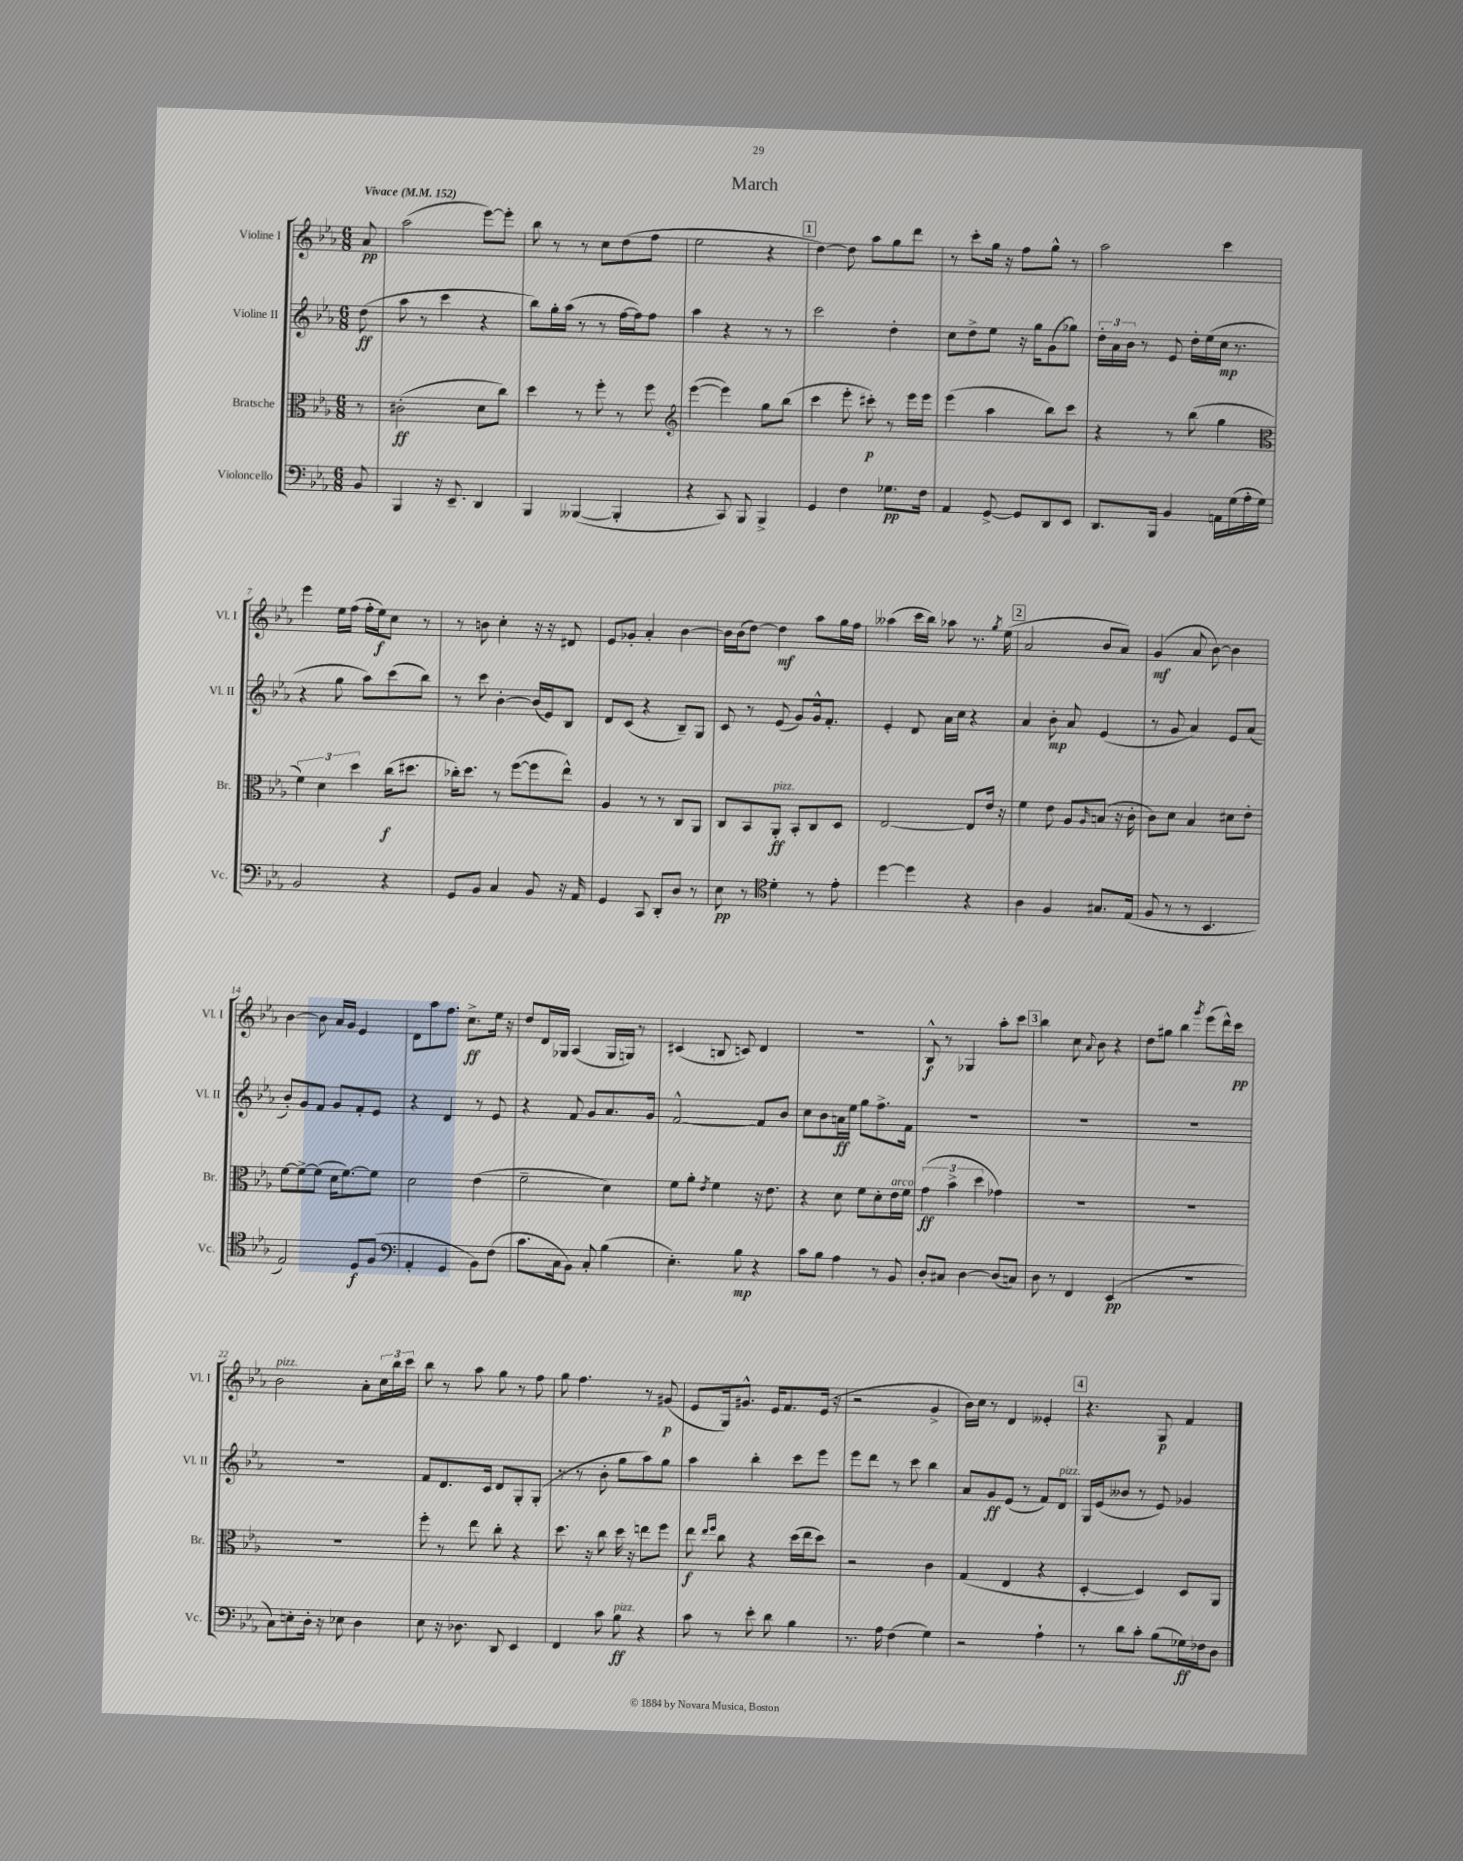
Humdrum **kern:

**kern	**dynam	**kern	**dynam	**kern	**dynam	**kern	**dynam
*part4	*part4	*part3	*part3	*part2	*part2	*part1	*part1
*staff4	*staff4	*staff3	*staff3	*staff2	*staff2	*staff1	*staff1
*I"Violoncello	*	*I"Bratsche	*	*I"Violine II	*	*I"Violine I	*
*I'Vc.	*	*I'Br.	*	*I'Vl. II	*	*I'Vl. I	*
*clefF4	*	*clefC3	*	*clefG2	*	*clefG2	*
*k[b-e-a-]	*	*k[b-e-a-]	*	*k[b-e-a-]	*	*k[b-e-a-]	*
*M6/8	*	*M6/8	*	*M6/8	*	*M6/8	*
*MM152	*	*MM152	*	*MM152	*	*MM152	*
=	=	=	=	=	=	=	=
!	!	!	!	!	!	!LO:TX:a:B:t=Vivace	!
8BB-/	.	8r	.	(8dd\	ff	8a-/	pp
=1	=1	=1	=1	=1	=1	=1	=1
4BBB-/	.	(2c#X'\	ff	8aa-\	.	(2aa-\	.
.	.	.	.	8r	.	.	.
16r	.	.	.	4ccc\	.	.	.
8.EE-~/	.	.	.	.	.	.	.
4DD/	.	8d\L	.	4r	.	[8eee-\L)	.
.	.	8cc\J)	.	.	.	8eee-'\J]	.
=2	=2	=2	=2	=2	=2	=2	=2
4BBB-/	.	4dd\	.	8bb-\L)	.	8bb-\	.
.	.	.	.	16gg'\L	.	8r	.
.	.	.	.	(16aa-\JJ	.	.	.
([4BBB--X/	.	8r	.	8r	.	8r	.
.	.	8ff'\	.	8r	.	8cc\L	.
4BBB--'/]	.	8r	.	[16ff\LL	.	(8dd\	.
.	.	.	.	16ff\J])	.	.	.
.	.	8ff\	.	8ff\J	.	8ff\J	.
=3	=3	=3	=3	=3	=3	=3	=3
*	*	*clefG2	*	*	*	*	*
4r	.	([4eee-\	.	4aa-\	.	2ee-\	.
8CC/)	.	4eee-\])	.	4r	.	.	.
8BBB-/	.	.	.	.	.	.	.
4BBB-^/	.	8gg\L	.	8r	.	4r	.
.	.	(8bb-\J	.	8r	.	.	.
!!LO:REH:place=s1:t=1
=4	=4	=4	=4	=4	=4	=4	=4
4GG/	.	4ccc\	.	2ccc\	.	[4dd\)	.
4F\	.	8eee-'\	.	.	.	8dd\]	.
.	.	8ccc#X'\)	p	.	.	8aa-\L	.
8.G-X\L	pp	8r	.	4dd'\	.	8gg\	.
.	.	16eee-\LL	.	.	.	8ddd\J	.
16F\Jk	.	16eee-\JJ	.	.	.	.	.
=5	=5	=5	=5	=5	=5	=5	=5
4AA-/	.	(4eee-\	.	8cc\L	.	8r	.
.	.	.	.	8dd^\	.	8ccc'\L	.
[8GG^/	.	4aa-\	.	8ee-\J	.	16gg\Jk	.
.	.	.	.	.	.	16r	.
8GG/L]	.	.	.	16r	.	8ff\L	.
.	.	.	.	16gg\KL	.	.	.
8DD/	.	8bb-\L)	.	(8g\	.	8gg^^\J	.
8EE-/J	.	8ccc\J	.	8gg-X\J)	.	8r	.
=6	=6	=6	=6	=6	=6	=6	=6
8.DD/L	.	4r	.	24dd'\LL	.	2aa-\	.
.	.	.	.	24a-\	.	.	.
.	.	.	.	24b-\JJ	.	.	.
.	.	.	.	8r	.	.	.
16BBB-/Jk	.	.	.	.	.	.	.
4BB-/	.	8r	.	8e-/	.	.	.
.	.	(8bb-\	.	16dd'\LL	.	.	.
.	.	.	.	(16ee-\	.	.	.
16AAn\LL	.	4gg\	.	16cc\JJ	mp	4ccc\	.
(16G\	.	.	.	8.r	.	.	.
16A-'\	.	.	.	.	.	.	.
16G\JJ)	.	.	.	.	.	.	.
!!LO:LB:g=z
=7	=7	=7	=7	=7	=7	=7	=7
*	*	*clefC3	*	*	*	*	*
2BB-/	.	6f\)	.	4r	.	4eee-\	.
.	.	6d\	.	.	.	.	.
.	.	.	.	8gg\	.	16ee-\LL	.
.	.	.	.	.	.	(16ff\JJ	.
.	.	6dd\	.	.	.	.	.
.	.	.	.	8aa-\L)	.	16ff'\LL	.
.	.	.	.	.	.	16ee-\J)	f
4r	.	(16cc\KL	f	(8ccc\	.	8cc\J	.
.	.	8.dd#X\J	.	.	.	.	.
.	.	.	.	8bb-\J)	.	8r	.
=8	=8	=8	=8	=8	=8	=8	=8
8GG/L	.	16cc-X'\KL)	.	8r	.	8r	.
.	.	8.dd\J	.	.	.	.	.
8BB-/J	.	.	.	8ccc\	.	8bn\	.
4C/	.	8r	.	[4b-'\	.	4cc'\	.
.	.	([8ff\L	.	.	.	.	.
8BB-/	.	8ff\]	.	(16b-/LL]	.	16r	.
.	.	.	.	16e-/J)	.	16r	.
16r	.	8ee-^^\J)	.	8B-/J	.	8d#X/	.
16AA-/	.	.	.	.	.	.	.
=9	=9	=9	=9	=9	=9	=9	=9
4GG/	.	4A-/	.	8d/L	.	8e-/L	.
.	.	.	.	(8c/J	.	8g-X'/J	.
8CC/	.	8r	.	4r	.	4a-'/	.
8DD'/L	.	8r	.	.	.	.	.
8D/J	.	8C/L	.	8B-~/L)	.	[4b-\	.
8r	.	8AA-/J	.	8G/J	.	.	.
=10	=10	=10	=10	=10	=10	=10	=10
8E-\	pp	8C/L	.	8c/	.	16b-\LL]	.
.	.	.	.	.	.	(16b-\J	.
8r	.	8BB-/	.	8r	.	[8dd\J)	.
*clefC4	*	*	*	*	*	*	*
!	!	!LO:TX:a:i:t=pizz.	!	!	!	!	!
4d'\	.	8AA-'/J	ff	(8e-/	.	4dd\]	mf
.	.	8BB-'/L	.	8g/L)	.	.	.
8r	.	8C/	.	16g^^/k	.	8aa-\L	.
.	.	.	.	8.f'/J	.	.	.
8e-'\	.	8D/J	.	.	.	16gg\L	.
.	.	.	.	.	.	16ff\JJ	.
=11	=11	=11	=11	=11	=11	=11	=11
[4dd\	.	[2E-/	.	4e-'/	.	(4aa--X\	.
4dd\]	.	.	.	8d/	.	16ccc\LL	.
.	.	.	.	.	.	16bb-\JJ)	.
.	.	.	.	16a-\LL	.	8aa-X\	.
.	.	.	.	16cc\JJ	.	.	.
4r	.	8E-/L]	.	4r	.	8.r	.
.	.	16e-/Jk	.	.	.	.	.
.	.	.	.	.	.	8qgg/	.
.	.	16r	.	.	.	(16ee-\	.
!!LO:REH:place=s1:t=2
=12	=12	=12	=12	=12	=12	=12	=12
4A-\	.	4f\	.	4a-/	.	2a-/	.
4F/	.	8e-\	.	8b-'\	mp	.	.
.	.	8A-/L	.	8a-/	.	.	.
.	.	16qqA-/	.	.	.	.	.
8.G#X/L	.	(8Bn/J	.	(4e-/	.	8b-/L	.
.	.	16r	.	.	.	8a-/J)	.
(16E-/Jk	.	16c'\	.	.	.	.	.
=13	=13	=13	=13	=13	=13	=13	=13
8F/	.	8c\L)	.	8r	.	(4g/	mf
8r	.	8d\J	.	8g/	.	.	.
8r	.	4B-/	.	4a-/)	.	8a-/	.
4.BB-/	.	.	.	.	.	[8b-\)	.
.	.	8d#X\L	.	8e-/L	.	4b-\]	.
.	.	8e-'\J	.	(8a-/J	.	.	.
!!LO:LB:g=z
=14	=14	=14	=14	=14	=14	=14	=14
2E-/)	.	[8f\L	.	8b-'/L)	.	[4b-\	.
.	.	8f^\_	.	8g/	.	.	.
.	.	(8f\J]	.	8f/J	.	8b-\]	.
.	.	16d\KL	.	8g/L	.	16a-/LL	.
.	.	[8.f\)	.	.	.	16g/JJ	.
8D/L	f	.	.	8f'/	.	4e-/	.
(8F/J	.	8f\J]	.	8e-/J	.	.	.
=15	=15	=15	=15	=15	=15	=15	=15
*clefF4	*	*	*	*	*	*	*
4AA-'/	.	2d\	.	4r	.	8d\L	.
.	.	.	.	.	.	8aa-\	.
4GG/	.	.	.	4d/	.	8.ff\J	.
.	.	.	.	.	.	8.cc^\L	ff
8BB-\L)	.	(4e-\	.	8r	.	.	.
(8F\J	.	.	.	8e-/	.	16ee-\Jk	.
.	.	.	.	.	.	16r	.
=16	=16	=16	=16	=16	=16	=16	=16
8.c\L	.	2f~\	.	4r	.	8dd/L	.
.	.	.	.	.	.	16d/L	.
16C\k	.	.	.	.	.	16G-X/JJ	.
8BB-\J)	.	.	.	8f/	.	(4A-/	.
8C'/	.	.	.	8g/L	.	.	.
(4B-\	.	4d\)	.	8.a-/	.	16G-/LL	.
.	.	.	.	.	.	16Gn/JJ)	.
.	.	.	.	.	.	8r	.
.	.	.	.	16g/Jk	.	.	.
=17	=17	=17	=17	=17	=17	=17	=17
4.E-'\)	.	8f\L	.	[2f^^/	.	(4c#X/	.
.	.	8a-'\J	.	.	.	.	.
.	.	8qe-/	.	.	.	.	.
.	.	4f\	.	.	.	8Bn/	.
8B-\	mp	.	.	.	.	8cn/)	.
4r	.	16r	.	8f/L]	.	4d/	.
.	.	8.e-\	.	.	.	.	.
.	.	.	.	8b-/J	.	.	.
=18	=18	=18	=18	=18	=18	=18	=18
8c\L	.	4r	.	8cc\L	.	2.r	.
8B-\J	.	.	.	8b-\	.	.	.
4A-\	.	8d\	.	16an\L	ff	.	.
.	.	.	.	16ee-\JJ	.	.	.
.	.	8f\L	.	8gg\L	.	.	.
8r	.	8d'\	.	8.ff^\	.	.	.
!	!	!LO:TX:a:i:t=arco	!	!	!	!	!
8BB-/	.	16e-\L	.	.	.	.	.
.	.	16f\JJ	.	16f\Jk	.	.	.
=19	=19	=19	=19	=19	=19	=19	=19
8D'/L	.	(6g\	ff	2.r	.	8B-^^/	f
8C#X/J	.	.	.	.	.	8r	.
.	.	6b-^\	.	.	.	.	.
[4D\	.	.	.	.	.	4G-X/	.
.	.	6dd\	.	.	.	.	.
(8D/L]	.	4g-X\)	.	.	.	8aa-'\L	.
8Cn/J)	.	.	.	.	.	8ccc\J	.
!!LO:REH:place=s1:t=3
=20	=20	=20	=20	=20	=20	=20	=20
8D\	.	2.r	.	2.r	.	4bb-\	.
8r	.	.	.	.	.	.	.
4FF/	.	.	.	.	.	8cc\	.
.	.	.	.	.	.	8qqa-/	.
.	.	.	.	.	.	8b-\	.
(4EE-/	pp	.	.	.	.	4r	.
=21	=21	=21	=21	=21	=21	=21	=21
2.r	.	2.r	.	2.r	.	8dd\L	.
.	.	.	.	.	.	8gg#X\J	.
.	.	.	.	.	.	4bb-\	.
.	.	.	.	.	.	8qggg/	.
.	.	.	.	.	.	(8eee-\L	.
.	.	.	.	.	.	16ddd^^\L)	.
.	.	.	.	.	.	16ccc\JJ	pp
!!LO:LB:g=z
=22	=22	=22	=22	=22	=22	=22	=22
!	!	!	!	!	!	!LO:TX:a:i:t=pizz.	!
8C\L)	.	2.r	.	2.r	.	2b-\	.
8En'\	.	.	.	.	.	.	.
16D'\Jk	.	.	.	.	.	.	.
16r	.	.	.	.	.	.	.
8E-X\	.	.	.	.	.	.	.
4D\	.	.	.	.	.	8a-'\L	.
.	.	.	.	.	.	24cc\L	.
.	.	.	.	.	.	24bb-\	.
.	.	.	.	.	.	24ccc\JJ	.
=23	=23	=23	=23	=23	=23	=23	=23
8E-\	.	8ff'\	.	8f/L	.	8bb-\	.
16r	.	8r	.	8.d/	.	8r	.
8.D-X\	.	.	.	.	.	.	.
.	.	8ee-\	.	.	.	8aa-\	.
.	.	.	.	16c/Jk	.	.	.
8DD/	.	8cc'\	.	8d/L	.	8gg\	.
4EE-/	.	4r	.	8G'/	.	8r	.
.	.	.	.	(8G'/J	.	8ff\	.
=24	=24	=24	=24	=24	=24	=24	=24
4FF/	.	8.dd\	.	8r	.	8gg\	.
.	.	.	.	8r	.	4.ff\	.
.	.	16r	.	.	.	.	.
8c\	.	8cc\	.	8b-'\	.	.	.
!LO:TX:a:i:t=pizz.	!	!	!	!	!	!	!
8B-\	ff	16dd\	.	8gg\L	.	.	.
.	.	16r	.	.	.	.	.
4r	.	8een\L	.	8aa-\)	.	8r	.
.	.	8ff\J	.	8gg\J	.	(8g#X/	p
=25	=25	=25	=25	=25	=25	=25	=25
8c\	.	8ee-\	f	4aa-\	.	8e-/L	.
.	.	16qqee-/LL	.	.	.	.	.
.	.	16qqff/JJ	.	.	.	.	.
8r	.	8cc\	.	.	.	16G/k)	.
.	.	.	.	.	.	8.g#X^^/J	.
8e-'\	.	4r	.	4bb-'\	.	.	.
8d\	.	.	.	.	.	16e-/KL	.
.	.	.	.	.	.	8.f/	.
4B-\	.	(16dd\LL	.	8ccc\L	.	.	.
.	.	16ee-\J	.	.	.	.	.
.	.	8dd\J)	.	8eee-\J	.	(16e-/Jk	.
.	.	.	.	.	.	16r	.
=26	=26	=26	=26	=26	=26	=26	=26
8.r	.	2r	.	8eee-\L	.	2r	.
.	.	.	.	8ddd\J	.	.	.
16A-\	.	.	.	.	.	.	.
(4F\	.	.	.	8r	.	.	.
.	.	.	.	8ccc\	.	.	.
4G\)	.	4c\	.	4bb-\	.	4g^/	.
=27	=27	=27	=27	=27	=27	=27	=27
2r	.	(4G/	.	8a-/L	.	16b-\LL)	.
.	.	.	.	.	.	16cc\JJ	.
.	.	.	.	8g/	ff	8r	.
.	.	4E-/	.	(8e-/J	.	4d/	.
.	.	.	.	8r	.	.	.
4A-`\	.	4r	.	8f/L)	.	4e--X'/	.
!	!	!	!	!LO:TX:a:i:t=pizz.	!	!	!
.	.	.	.	8d/J	.	.	.
!!LO:REH:place=s1:t=4
=28	=28	=28	=28	=28	=28	=28	=28
8r	.	[4D'/	.	16G/LL	.	4.r	.
.	.	.	.	(16e-/J	.	.	.
8d\L	.	.	.	8b--X/J	.	.	.
8c'\J	.	4D/])	.	8r	.	.	.
(8B-\L	.	.	.	8e-/)	.	8G/	p
16G-X\L)	ff	8D/L	.	4g-X/	.	4f/	.
16F-X\J	.	.	.	.	.	.	.
8D\J	.	8AA-/J	.	.	.	.	.
==	==	==	==	==	==	==	==
*-	*-	*-	*-	*-	*-	*-	*-
